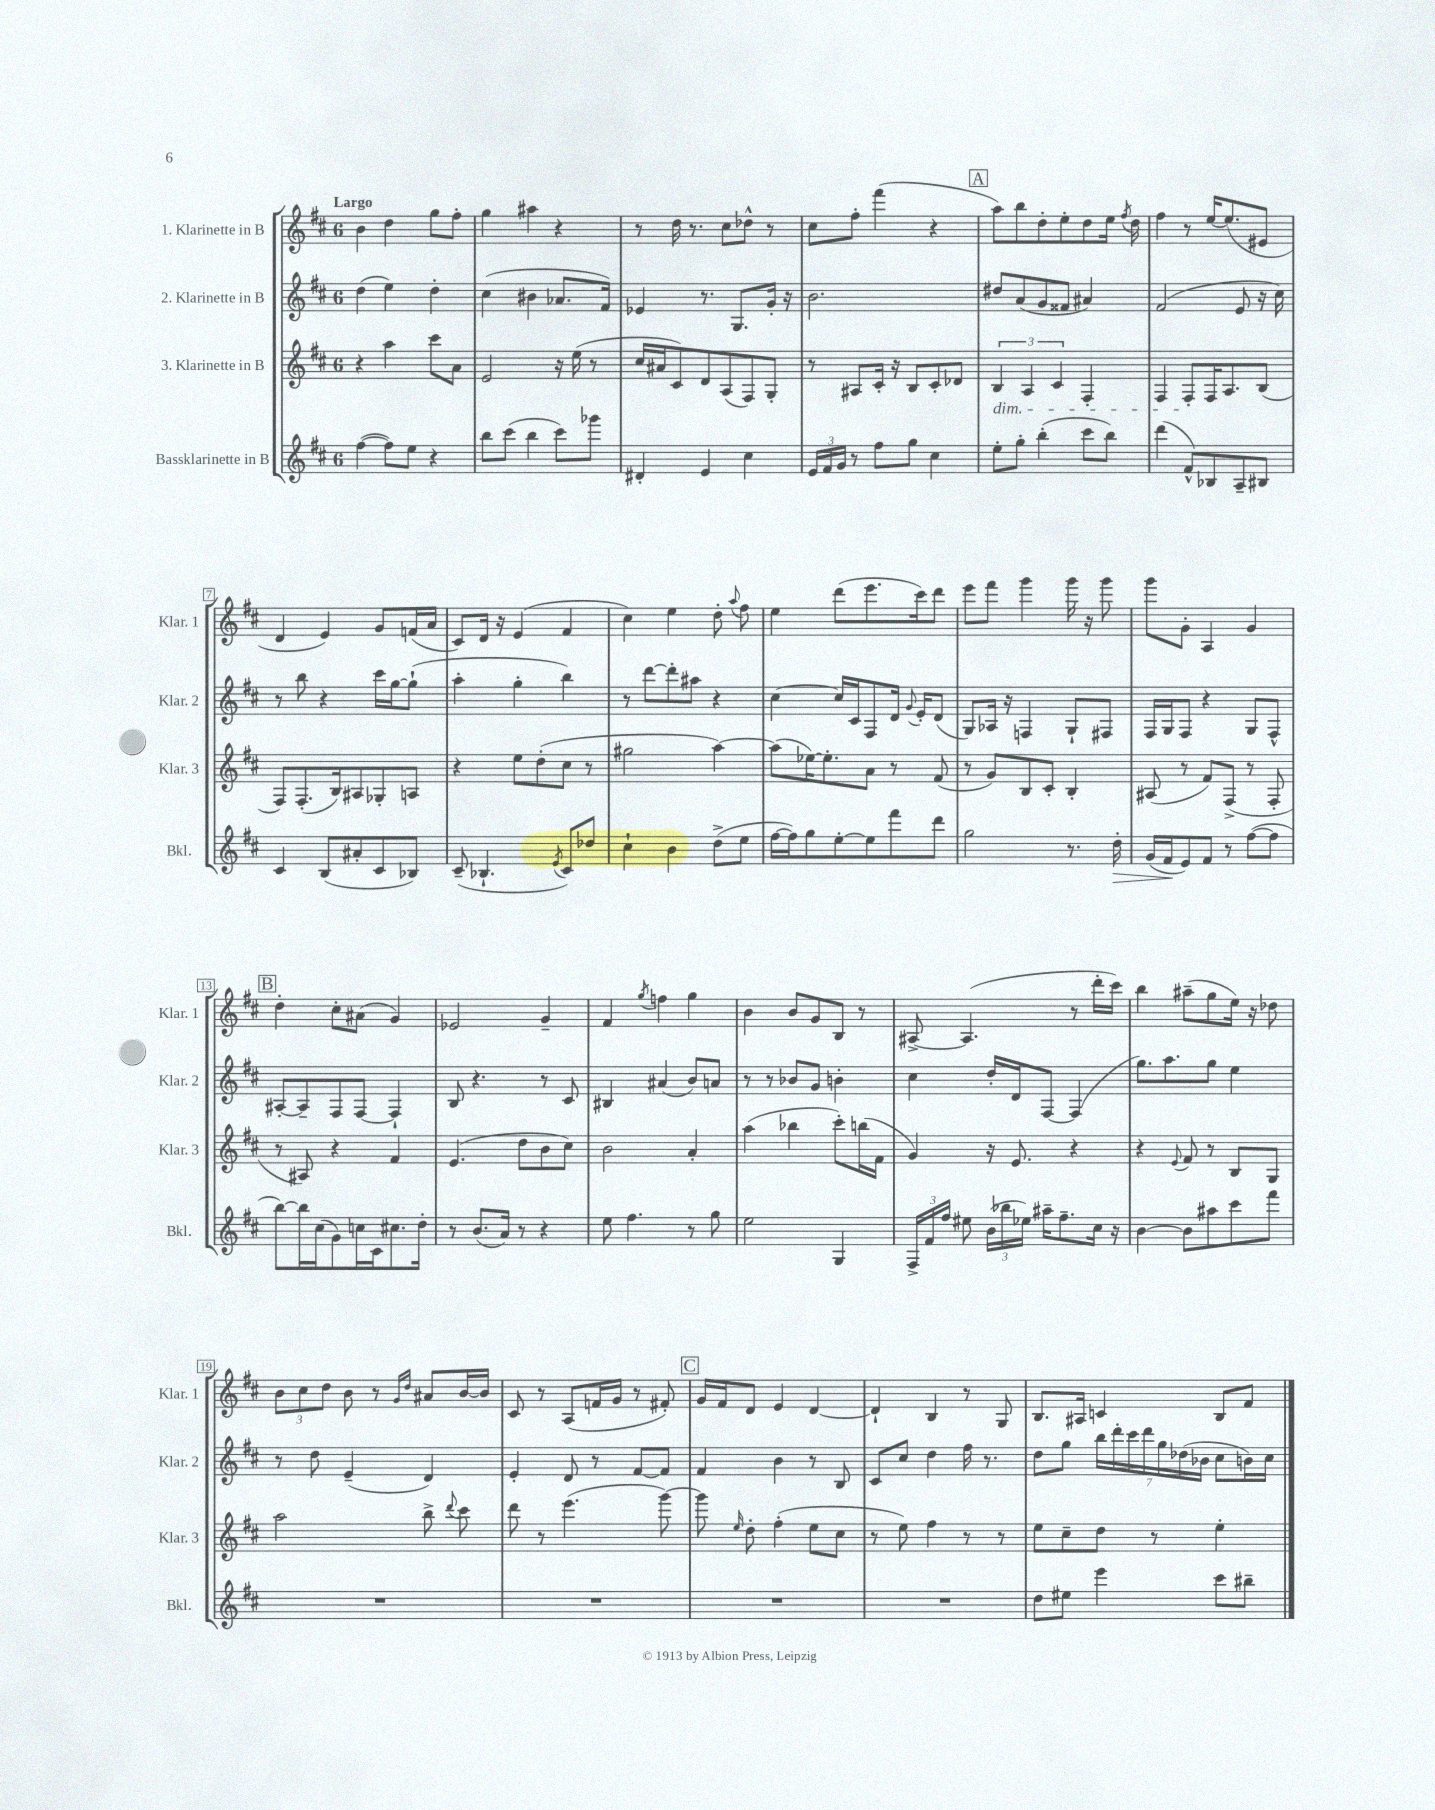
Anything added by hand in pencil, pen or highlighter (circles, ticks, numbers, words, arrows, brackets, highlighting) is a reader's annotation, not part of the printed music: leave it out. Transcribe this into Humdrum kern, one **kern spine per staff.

**kern	**kern	**kern	**kern
*staff4	*staff3	*staff2	*staff1
*clefG2	*clefG2	*clefG2	*clefG2
*k[f#c#]	*k[f#c#]	*k[f#c#]	*k[f#c#]
*M6/8	*M6/8	*M6/8	*M6/8
([4ff#	4r	(4dd	4b
8ff#])	4aa	4ee)	4dd
8ee	.	.	.
4r	8ccc#	4dd'	8gg
.	8a	.	8ff#'
=	=	=	=
8bb	2e	(4cc#	4gg
(8ccc#	.	.	.
4bb	.	4b#	4aa#
8ccc#)	16r	8.a-	4r
.	(16ee	.	.
8ggg-	8r	.	.
.	.	16f#)	.
=	=	=	=
4d#'	16cc#	4e-	8r
.	16a#	.	.
.	8c#)	.	16dd
.	.	.	8.r
4e	8d	8.r	.
.	(8A	.	8cc#
.	.	8.G	.
4cc#	8F#)	.	8dd-^^
.	8G'	16g'	8r
.	.	16r	.
=	=	=	=
24e	8r	2.b	8cc#
24f#	.	.	.
24g	.	.	.
8r	8A#	.	8ff#'
8ff#	16c#'	.	(4fff#
.	16r	.	.
8gg	8B	.	.
4cc#	8c#'	.	4r
.	8d-	.	.
=	=	=	=
8ee'	6B	8dd#	8aa)
8gg'	.	(8a	8bb
.	6A	.	.
(4bb'	.	8g	8dd'
.	6c#	.	.
.	.	8f##	8ee'
8ccc#	4F#'	4a#)	8dd
8bb)	.	.	16ee
.	.	.	8qff#
.	.	.	16dd
=	=	=	=
(4ddd	4F#	(2f#	4ff#
8f#^^)	8F#'	.	8r
8B-	16F#	.	[16ee
.	8.A	.	(8.ee]
8A~	.	8e	.
8B#	(8B	16r	8e#
.	.	16cc#)	.
=	=	=	=
4c#	8F#)	8r	4d
.	(8.F#'	8bb	.
(8B	.	4r	4e)
.	16B)	.	.
8a#'	8A#	.	.
8c#	8G-'	16ccc#	8g
.	.	[16gg	.
8B-)	8A	(8gg`]	(16f
.	.	.	16a
=	=	=	=
(8c#~	4r	4aa'	8c#)
4.B-`	.	.	16d
.	.	.	16r
.	8ee	4gg'	(4e
.	(8dd'	.	.
8qe	.	.	.
8c#)	8cc#	4bb)	4f#
8dd-	8r	.	.
=	=	=	=
4cc#`	2gg#	8r	4cc#)
.	.	[8ddd	.
4b	.	8ddd']	4ee
.	.	8aa#	.
(8dd^	[4aa)	4r	8dd'
.	.	.	8qqaa
8ee	.	.	8ff#
=	=	=	=
[16ff#	(8aa]	[4cc#	4ee
16ff#])	.	.	.
8gg	[16ee-)	.	.
.	8.ee-']	.	.
[8ee'	.	16cc#]	(8ddd
.	.	16c#	.
8ee]	8a	8F#	8.eee
8fff#	8r	16d	.
.	.	8qqg	.
.	.	16e'	16ccc#)
8ddd	(8f#	(8d	8ddd
=	=	=	=
2gg	8r	8G)	8eee
.	8g)	16A-	8fff#
.	.	16r	.
.	8B	4F	4ggg
.	8c#'	.	.
8.r	4B'	8G`	16ggg
.	.	.	16r
.	.	8F#	8ggg
16dd'	.	.	.
=	=	=	=
(16g	(8A#	16F#	8ggg
16f#	.	16G	.
8e)	8r	8F#	8g'
8f#	8f#)	4r	4A
8r	(8F#^	.	.
([8ff#	8r	8G	4g
8ff#]	8F#'	8F#^^	.
=	=	=	=
[8bb)	8r	[8A#'	4dd'
16bb]	8A#)	8A#~]	.
(16cc#	.	.	.
8g)	4r	8F#	8cc#'
16cc	.	[8F#	(8a#
16c#	.	.	.
8.cc#	4f#	4F#`]	4g)
16dd'	.	.	.
=	=	=	=
8r	(4.e	8B	2e-
(8.b	.	4.r	.
16a)	.	.	.
8r	8dd	.	.
4r	8b	8r	4g~
.	8cc#)	8c#	.
=	=	=	=
8ee	2b	4B#	4f#
4.ff#	.	.	.
.	.	.	8qgg
.	.	(4a#	4ff
8r	4a'	8b)	4gg
8gg	.	8a	.
=	=	=	=
2ee	(4aa	8r	4b
.	.	8r	.
.	4bb-	8b-	8b
.	.	8g	8g
4G	8ccc#')	4b'	8B
.	(16bb	.	8r
.	16f#	.	.
=	=	=	=
24F#^	4g)	4cc#	[8A#^
24f#	.	.	.
24ff#	.	.	.
8ee#	.	.	(4.A#]
(24b	16r	16dd'	.
24bb-	.	.	.
.	8.e	16d	.
24ee-)	.	.	.
16aa#~	.	[8F#	.
8.ff#~	.	.	.
.	4r	(4F#]	8r
16cc#	.	.	16ddd'
16r	.	.	16ccc#)
=	=	=	=
[4b	4r	8.gg)	4bb
.	.	8.aa	.
.	8qqe	.	.
8b]	8f#	.	(8aa#~
8aa#	8r	8gg	8gg
8ccc#	8B	4ee	16ee)
.	.	.	16r
8fff#	8G	.	8dd-
=	=	=	=
2.r	2aa	8r	12b
.	.	.	12cc#
.	.	8dd	.
.	.	.	12dd
.	.	(4e~	8b
.	.	.	8r
.	.	.	16qqg
.	.	.	16qqdd
.	8bb^	4d)	8a#
.	8qqddd	.	.
.	8ccc#	.	[16b
.	.	.	16b]
=	=	=	=
2.r	8ddd	4e'	8c#
.	8r	.	8r
.	(4.eee	8d	(8A
.	.	8r	16f
.	.	.	16g
.	.	[8f#	8r
.	[8ggg)	8f#]	8f#')
=	=	=	=
2.r	8ggg]	4f#	16g
.	.	.	16f#
.	16qqee	.	.
.	8dd'	.	8d
.	(4ff#'	4b	4e
.	8ee	8r	[4d
.	8cc#	8B	.
=	=	=	=
2.r	8r	8c#	4d`]
.	8ee)	8cc#	.
.	4ff#	4dd	4B
.	8r	16ff#	8r
.	.	8.r	.
.	8r	.	8G
=	=	=	=
8dd	8ee	8dd	8.B
8ee#	8cc#~	8gg	.
.	.	.	16A#
4eee	8dd	28bb	4c
.	.	28ddd'	.
.	.	28ccc#	.
.	.	28ddd	.
.	8r	.	.
.	.	28gg	.
.	.	(28dd-	.
.	.	28b-	.
8ccc#	4ee'	8cc#	8B
8bb#~	.	16b)	8f#
.	.	16cc#	.
==	==	==	==
*-	*-	*-	*-
